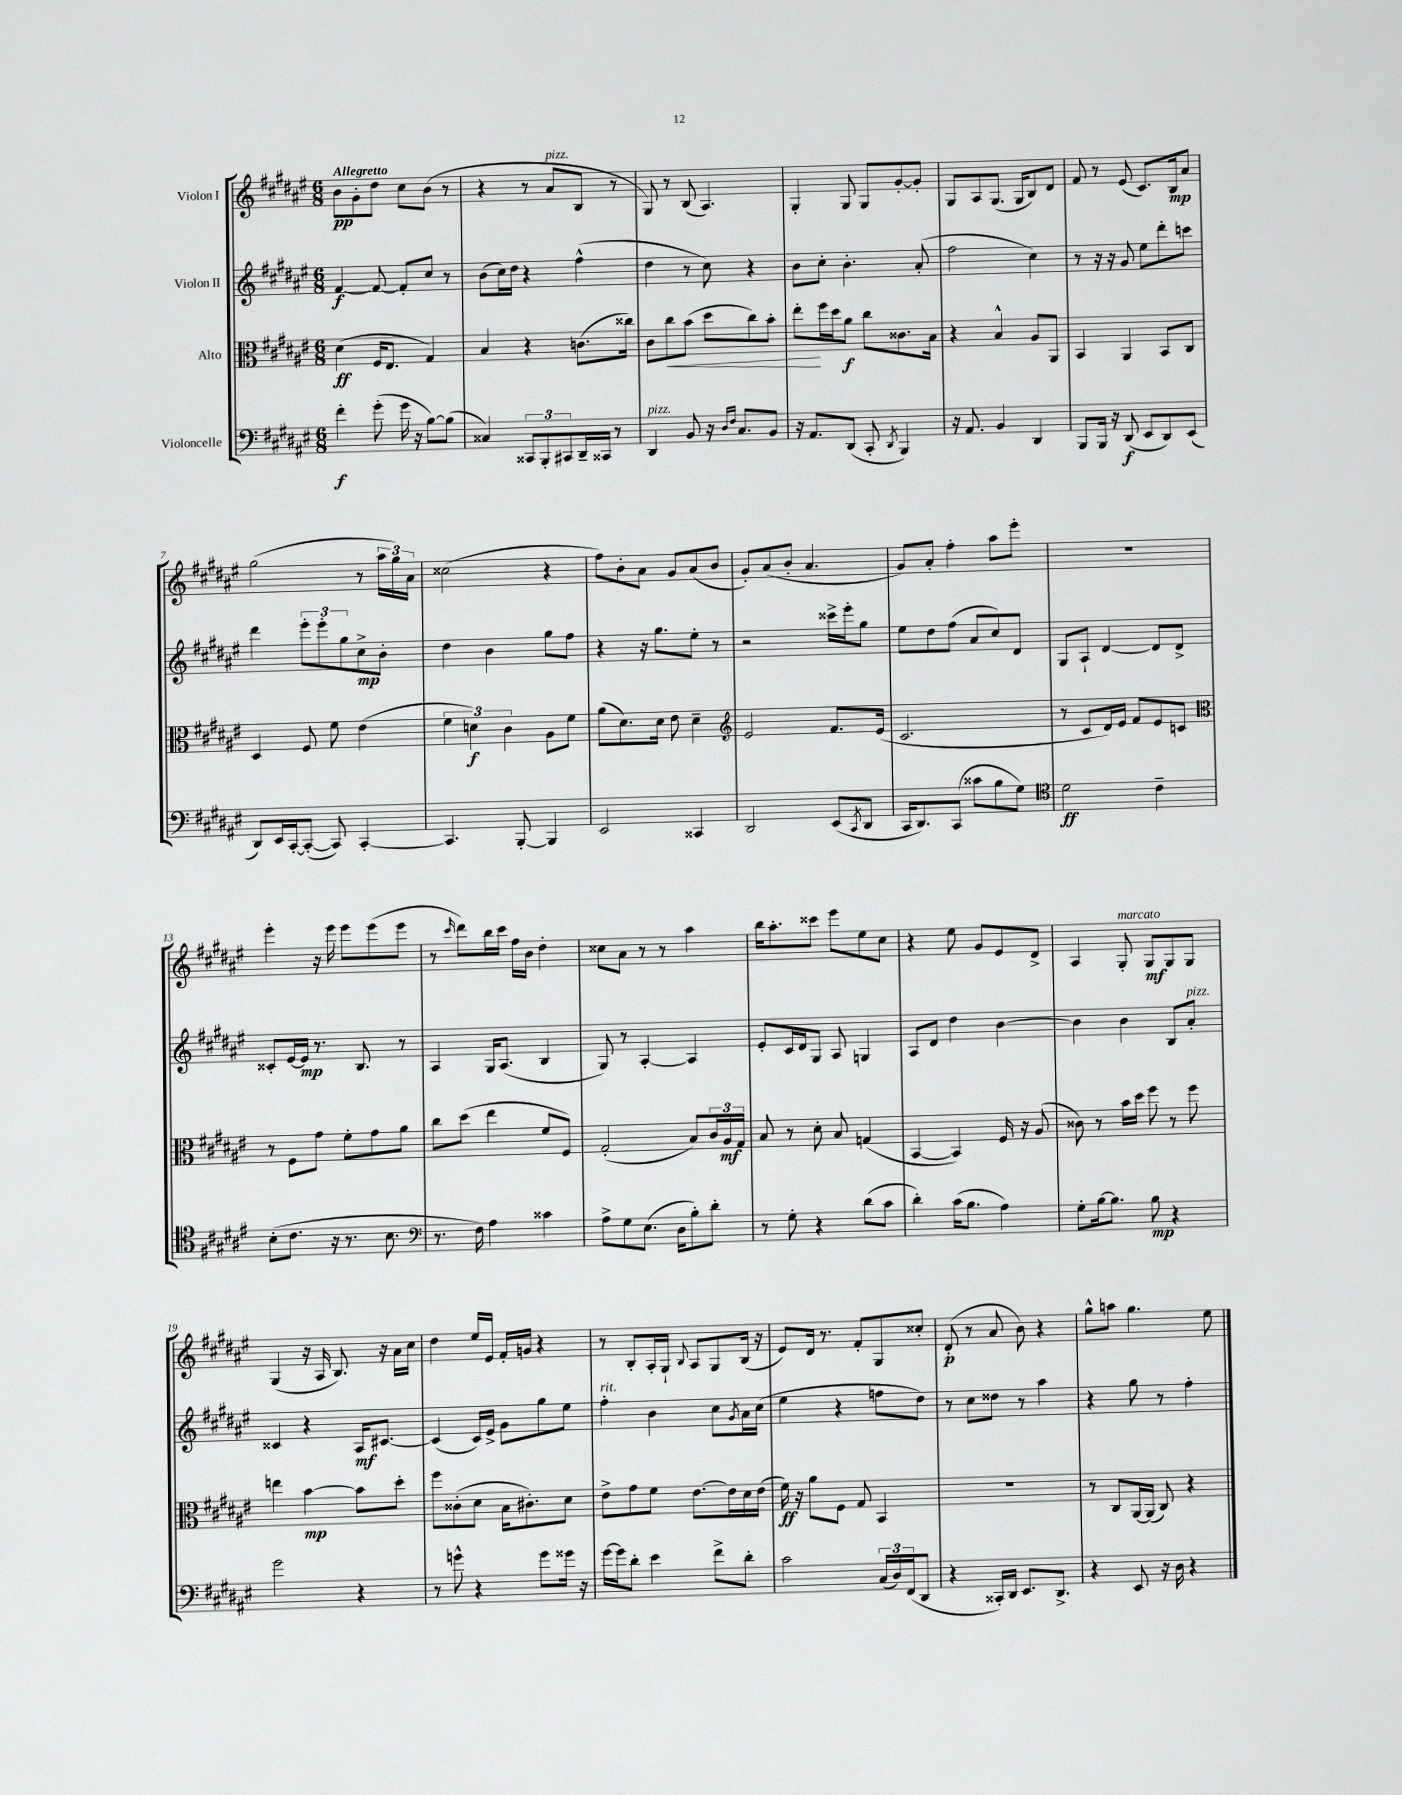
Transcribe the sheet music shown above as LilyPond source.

<<
\new StaffGroup <<
\new Staff = "s0" \with { instrumentName = "Violon I" } {
    \clef treble \key fis \major \numericTimeSignature \time 6/8 \tempo "Allegretto"
    b'8\pp gis'8-. dis''8 cis''8 b'8( r8 |
    r4 r8 ais'8^\markup { \italic "pizz." } b8 r8 |
    gis8) r8 b8( ais4.) |
    gis4-. gis8 gis8 gis'8~-. gis'8-. |
    gis8 ais8 gis8.( gis16 b8) dis'8 |
    fis'8 r8 eis'8( cis'8.) b16\mp ais'8 |
    gis''2( r8 \tuplet 3/2 { ais''16 gis''16) ais'16 } |
    cisis''2( r4 |
    fis''8) b'8-. ais'8 gis'8 ais'8( b'8 |
    gis'8-.) ais'8( b'8-. ais'4. |
    gis'8) ais'8-. fis''4-. ais''8 eis'''8-. |
    R2. |
    eis'''4-. r16 eis'''16 eis'''8 eis'''8( eis'''8 |
    r8 \grace { cis'''16 } dis'''8) b''16 cis'''16 fis''16 b'16 dis''4-. |
    cisis''8 ais'8 r8 r8 ais''4 |
    b''16 ais''8.-. cisis'''8 eis'''8 eis''8 cis''8 |
    r4 eis''8 gis'8 eis'8 dis'8-> |
    ais4 gis8-.^\markup { \italic "marcato" } gis8\mf gis8 gis8 |
    gis4( r16 ais16 b8.) r16 ais'16 cis''16 |
    dis''4 eis''16 eis'16 fis'16-. g'16 r4 |
    r8 b8-. ais16-. gis16-! \appoggiatura { b8 } ais8 gis8 b16( r16 |
    eis'8) dis'16 r8. fis'8-. gis8 cisis''8-. |
    dis'8-.\p( r8 ais'8 b'8) r4 |
    gis''8-^ a''8 gis''4. eis''8 \bar "|." |
}
\new Staff = "s1" \with { instrumentName = "Violon II" } {
    \clef treble \key fis \major \numericTimeSignature \time 6/8
    fis'4~\f fis'8~ fis'8-. cis''8 r8 |
    b'8( cis''16) dis''16 r4 fis''4-^( |
    dis''4 r8 cis''8) r4 |
    b'8 cis''8-. b'4.-. ais'8-.( |
    fis''2 cis''4) |
    r8 r16 r16 gis'8 eis''8 dis'''8-. c'''8 |
    dis'''4 \tuplet 3/2 { eis'''8-. eis'''8-. gis''8 } cis''8->\mp b'8-. |
    dis''4 b'4 gis''8 fis''8 |
    r4 r16 gis''8. eis''8-. r8 |
    r2 cisis'''16-> eis'''16-. gis''8 |
    eis''8 dis''8 fis''8( ais'8 cis''8) dis'8 |
    gis8 ais8-! dis'4~ dis'8 dis'8-> |
    cisis'8-. eis'16~ eis'16\mp r8. b8. r8 |
    ais4 gis16 ais8.( b4 |
    gis8) r8 ais4~-. ais4 |
    eis'8-. cis'16 dis'16 gis8 ais8 g4 |
    ais8 dis'8 dis''4 b'4~ |
    b'4 b'4 b8 ais'8-.^\markup { \italic "pizz." } |
    cisis'4 r4 ais16\mf cis'8.~ |
    cis'4( cis'16) eis'16-> gis'8 gis''8 eis''8 |
    fis''4-.^\markup { \italic "rit." } b'4 cis''8 \acciaccatura { gis'8 } ais'16 cis''16( |
    eis''4 r4 f''8 dis''8) |
    r8 cis''8 disis''8 r8 ais''4 |
    r4 gis''8 r8 fis''4-. \bar "|." |
}
\new Staff = "s2" \with { instrumentName = "Alto" } {
    \clef alto \key fis \major \numericTimeSignature \time 6/8
    dis'4\ff( fis16 eis8. gis4) |
    b4 r4 c'8.( cisis''16) |
    cis'8 cis''8\< b'8( dis''8 cis''8) b'8-. |
    eis''8-.\! fis''16 dis''16 ais'8\f cis''8 cisis'8. b16 |
    r4 b4-^ ais8 ais,8 |
    b,4 ais,4 b,8 cis8 |
    dis4 fis8 fis'8 eis'4( |
    \tuplet 3/2 { fis'4 d'4\f) cis'4 } ais8 fis'8 |
    ais'8( dis'8.) dis'16 eis'8 dis'4-- |
    \clef treble eis'2 fis'8. eis'16( |
    cis'2. |
    r8 cis'8 dis'16) eis'16 fis'8 eis'8 c'8 |
    \clef alto r8 fis8 gis'8 fis'8-. gis'8 ais'8 |
    cis''8 dis''8( eis''4 fis'8 fis8) |
    gis2-.( b8) \tuplet 3/2 { cis'16 ais16\mf gis16 } |
    b8 r8 dis'8-. b8 g4( |
    b,4~ b,4) fis16 r16 ais8( |
    cisis'8) r8 b'16 dis''16 fis''8 r8 fis''8 |
    e''4 b'4~\mp b'8 dis''8-. |
    fis''8 cisis'8-.( dis'8 b16 cis'8.-.) dis'8 |
    eis'8-> gis'8 fis'8 eis'8.~ eis'16 dis'16 eis'16( |
    fis'16\ff) r16 ais'8 fis8 gis8 b,4 |
    R2. |
    r8 cis8 ais,16~ ais,16( cis8) r4 \bar "|." |
}
\new Staff = "s3" \with { instrumentName = "Violoncelle" } {
    \clef bass \key fis \major \numericTimeSignature \time 6/8
    fis'4-.\f gis'8-.( gis'16 r16 b8~) b8( |
    cisis4) \tuplet 3/2 { cisis,8 b,,8-. cis,8 } dis,16-- cisis,16 r8 |
    dis,4^\markup { \italic "pizz." } b,8 r16 \grace { dis16 fis16 } cis8. b,8 |
    r16 ais,8. dis,8( cis,8-. \acciaccatura { dis,8 } b,,4) |
    r16 ais,8. b,4 dis,4 |
    b,,8 b,,16 r16 dis,8\f( eis,8 dis,8) eis,8( |
    dis,8) eis,16 cis,16~-. cis,8~-.( cis,8) cis,4~-. |
    cis,4. b,,8~-. b,,4 |
    eis,2 cisis,4 |
    dis,2 eis,8( \acciaccatura { cis,8 } dis,8 |
    cis,16 dis,8.) cis,8( cisis'8 b8 gis8) |
    \clef tenor dis'2\ff cis'4-- |
    b8-.( cis'8. r16 r8. b8. |
    \clef bass r8. fis16) ais4 cisis'4 |
    ais8-> gis8 eis8.( dis16 b8-.) dis'8-. |
    r8 gis8-. r4 dis'8( cis'8 |
    dis'4-.) cis'16( b8. ais4) |
    gis8-. b16~ b8. b8\mp r4 |
    gis'2 r4 |
    r8 g'8-^ r4 g'8 gisis'16 r16 |
    gis'16~ gis'16 dis'8-. eis'4 fis'8-> dis'8-. |
    cis'2 \tuplet 3/2 { cis16( dis16) fis,16( } dis,8 |
    r4 cisis,16-.) dis,16 eis,8. dis,8.-> |
    r4 eis,8 r16 dis16 r4 \bar "|." |
}
>>
>>
